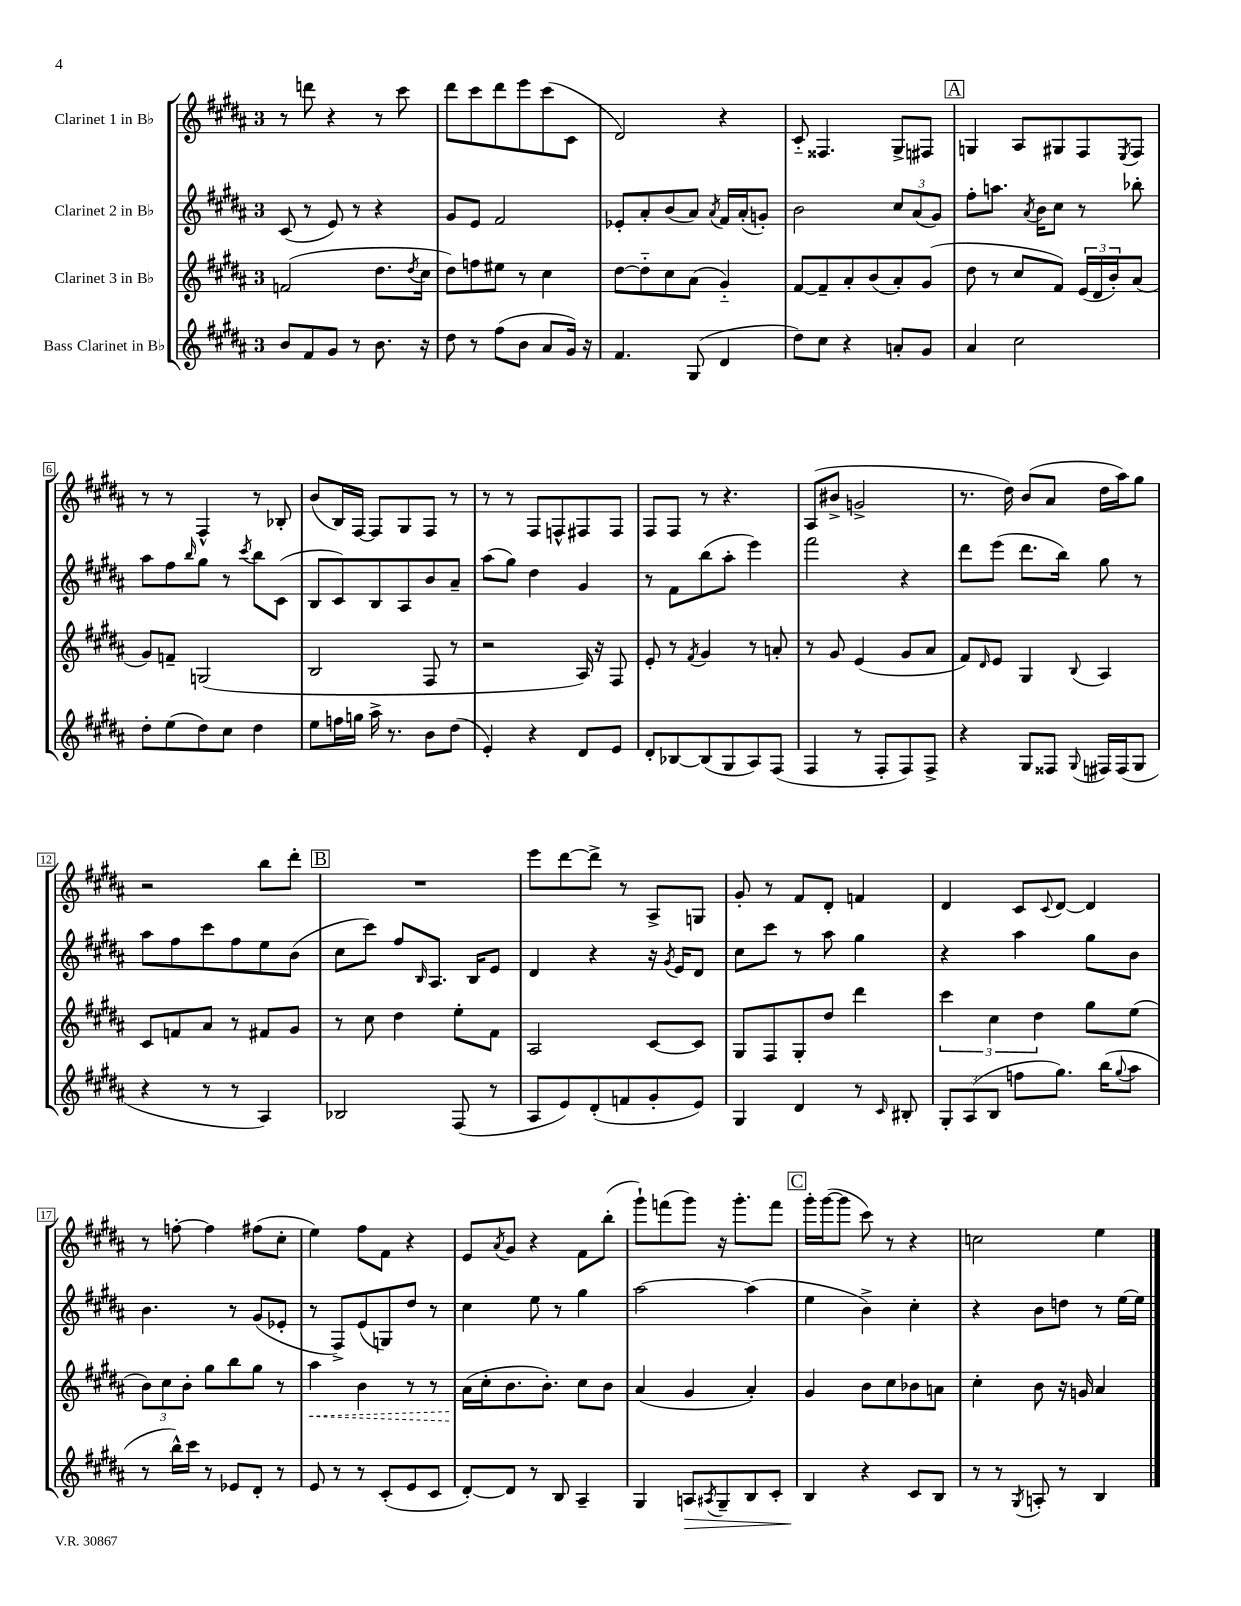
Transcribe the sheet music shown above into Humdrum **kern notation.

**kern	**kern	**kern	**kern
*staff4	*staff3	*staff2	*staff1
*clefG2	*clefG2	*clefG2	*clefG2
*k[f#c#g#d#a#]	*k[f#c#g#d#a#]	*k[f#c#g#d#a#]	*k[f#c#g#d#a#]
*M3/4	*M3/4	*M3/4	*M3/4
8b	(2f	(8c#	8r
8f#	.	8r	8ddd
8g#	.	8e)	4r
8r	.	8r	.
8.b	8.dd#	4r	8r
.	.	.	8ccc#
.	8qdd#	.	.
16r	16cc#	.	.
=	=	=	=
8dd#	8dd#)	8g#	8ddd#
8r	8ff	8e	8ccc#
(8ff#	8ee#	2f#	8ddd#
8b	8r	.	8eee
8a#	4cc#	.	(8ccc#
16g#)	.	.	8c#
16r	.	.	.
=	=	=	=
4.f#	[8dd#	8e-'	2d#)
.	8dd#'~]	8a#'	.
.	8cc#	(8b	.
(8G#	(8a#	8a#)	.
.	.	8qa#	.
4d#	4g#'~)	16f#	4r
.	.	(16a#'	.
.	.	8g')	.
=	=	=	=
8dd#)	[8f#	2b	8c#'~
8cc#	8f#~]	.	4.F##
4r	8a#'	.	.
.	(8b	.	.
8a'	8a#')	12cc#	8G#^
.	.	(12a#	.
8g#	(8g#	.	8F#
.	.	12g#)	.
=	=	=	=
4a#	8dd#	8ff#'	4G
.	8r	8.aa	.
2cc#	8cc#	.	8A#
.	.	8qa#	.
.	.	16b	.
.	8f#)	8cc#	8G#
.	(24e	8r	8F#
.	24d#	.	.
.	24b')	.	.
.	.	.	8qE
.	(8a#	8bb-'	8F#
=	=	=	=
8dd#'	8g#)	8aa#	8r
(8ee	8f~	8ff#	8r
.	.	16qqbb	.
8dd#)	(2G	8gg#	4F#^^
8cc#	.	8r	.
.	.	8qccc#	.
4dd#	.	8bb	8r
.	.	(8c#	8B-'
=	=	=	=
8ee	2B	8B	(8b
16ff	.	8c#)	16B)
16gg	.	.	[16F#
16aa#^	.	8B	8F#]
8.r	.	.	.
.	.	8A#	8G#
8b	8F#	8b	8F#
(8dd#	8r	8a#~	8r
=	=	=	=
4e')	2r	(8aa#	8r
.	.	8gg#)	8r
4r	.	4dd#	8F#
.	.	.	8F^^
8d#	16A#)	4g#	8F#
.	16r	.	.
8e	8F#	.	8F#
=	=	=	=
8d#'	8e'	8r	8F#
[8B-	8r	8f#	8F#
.	8qf#	.	.
(8B-]	4g#	(8bb	8r
8G#	.	8aa#'	4.r
8A#)	8r	4eee)	.
(8F#	8a'	.	.
=	=	=	=
4F#	8r	2fff#	(8A#
.	8g#	.	8b#^
8r	(4e	.	2g^
8F#'	.	.	.
8F#)	8g#	4r	.
8F#^	8a#	.	.
=	=	=	=
4r	8f#)	8ddd#	8.r
.	16qqd#	.	.
.	8e	(8eee	.
.	.	.	16dd#)
8G#	4G#	8.ddd#	(8b
8F##	.	.	8a#
.	.	16bb)	.
8qqG#	8qqB	.	.
16F#	4A#	8gg#	16dd#
(16F#	.	.	16aa#)
8G#	.	8r	8gg#
=	=	=	=
4r	8c#	8aa#	2r
.	8f	8ff#	.
8r	8a#	8ccc#	.
8r	8r	8ff#	.
4A#)	8f#	8ee	8bb
.	8g#	(8b	8ddd#'
=	=	=	=
2B-	8r	8cc#	2.r
.	8cc#	8ccc#)	.
.	4dd#	8ff#	.
.	.	16qqB	.
.	.	8.A#	.
(8F#	8ee'	.	.
.	.	16B	.
8r	8f#	8e	.
=	=	=	=
8A#	2A#	4d#	8eee
8e)	.	.	[8ddd#
(8d#'	.	4r	8ddd#^]
8f	.	.	8r
8g#'	[8c#	16r	8A#^
.	.	8qg#	.
.	.	16e	.
8e)	8c#]	8d#	8G
=	=	=	=
4G#	8G#	8cc#	8g#'
.	8F#	8ccc#	8r
4d#	8G#'	8r	8f#
.	8dd#	8aa#	8d#'
8r	4ddd#	4gg#	4f
16qqc#	.	.	.
8B#'	.	.	.
=	=	=	=
12G#'	6ccc#	4r	4d#
(12A#	.	.	.
12B	6cc#	.	.
8ff	.	4aa#	8c#
.	6dd#	.	.
.	.	.	8qqc#
8.gg#)	.	.	[8d#
.	8gg#	8gg#	4d#]
(16bb	.	.	.
8qqgg#	.	.	.
8aa#	(8ee	8b	.
=	=	=	=
8r	12b)	4.b	8r
.	12cc#	.	.
16bb^^)	.	.	[8ff'
.	12b'	.	.
16ccc#	.	.	.
8r	8gg#	.	4ff]
8e-	8bb	8r	.
8d#'	8gg#	(8g#	(8ff#
8r	8r	8e-'	8cc#'
=	=	=	=
8e	4aa#	8r	4ee)
8r	.	8F#^)	.
8r	4b	(8e	8ff#
(8c#'	.	8G)	8f#
8e	8r	8dd#	4r
8c#	8r	8r	.
=	=	=	=
[8d#')	(16a#	4cc#	8e
.	16cc#'	.	.
.	.	.	8qa#
8d#]	8.b	.	8g#
8r	.	8ee	4r
.	8.b')	.	.
8B	.	8r	.
4A#~	8cc#	4gg#	8f#
.	8b	.	(8bb'
=	=	=	=
4G#	(4a#	[2aa#	8ggg#`)
.	.	.	(8fff
8A	4g#	.	8ggg#)
8qA#	.	.	.
8G#~	.	.	16r
.	.	.	8.ggg#'
8B	4a#')	(4aa#]	.
8c#'	.	.	8fff
=	=	=	=
4B	4g#	4ee	16ggg#'
.	.	.	([16ggg#
.	.	.	8ggg#]
4r	8b	4b^)	8ccc#)
.	8cc#	.	8r
8c#	8b-	4cc#'	4r
8B	8a	.	.
=	=	=	=
8r	4cc#'	4r	2cc
8r	.	.	.
8qG#	.	.	.
8A'	8b	8b	.
8r	16r	8dd	.
.	16g	.	.
4B	4a#	8r	4ee
.	.	[16ee	.
.	.	16ee]	.
==	==	==	==
*-	*-	*-	*-
